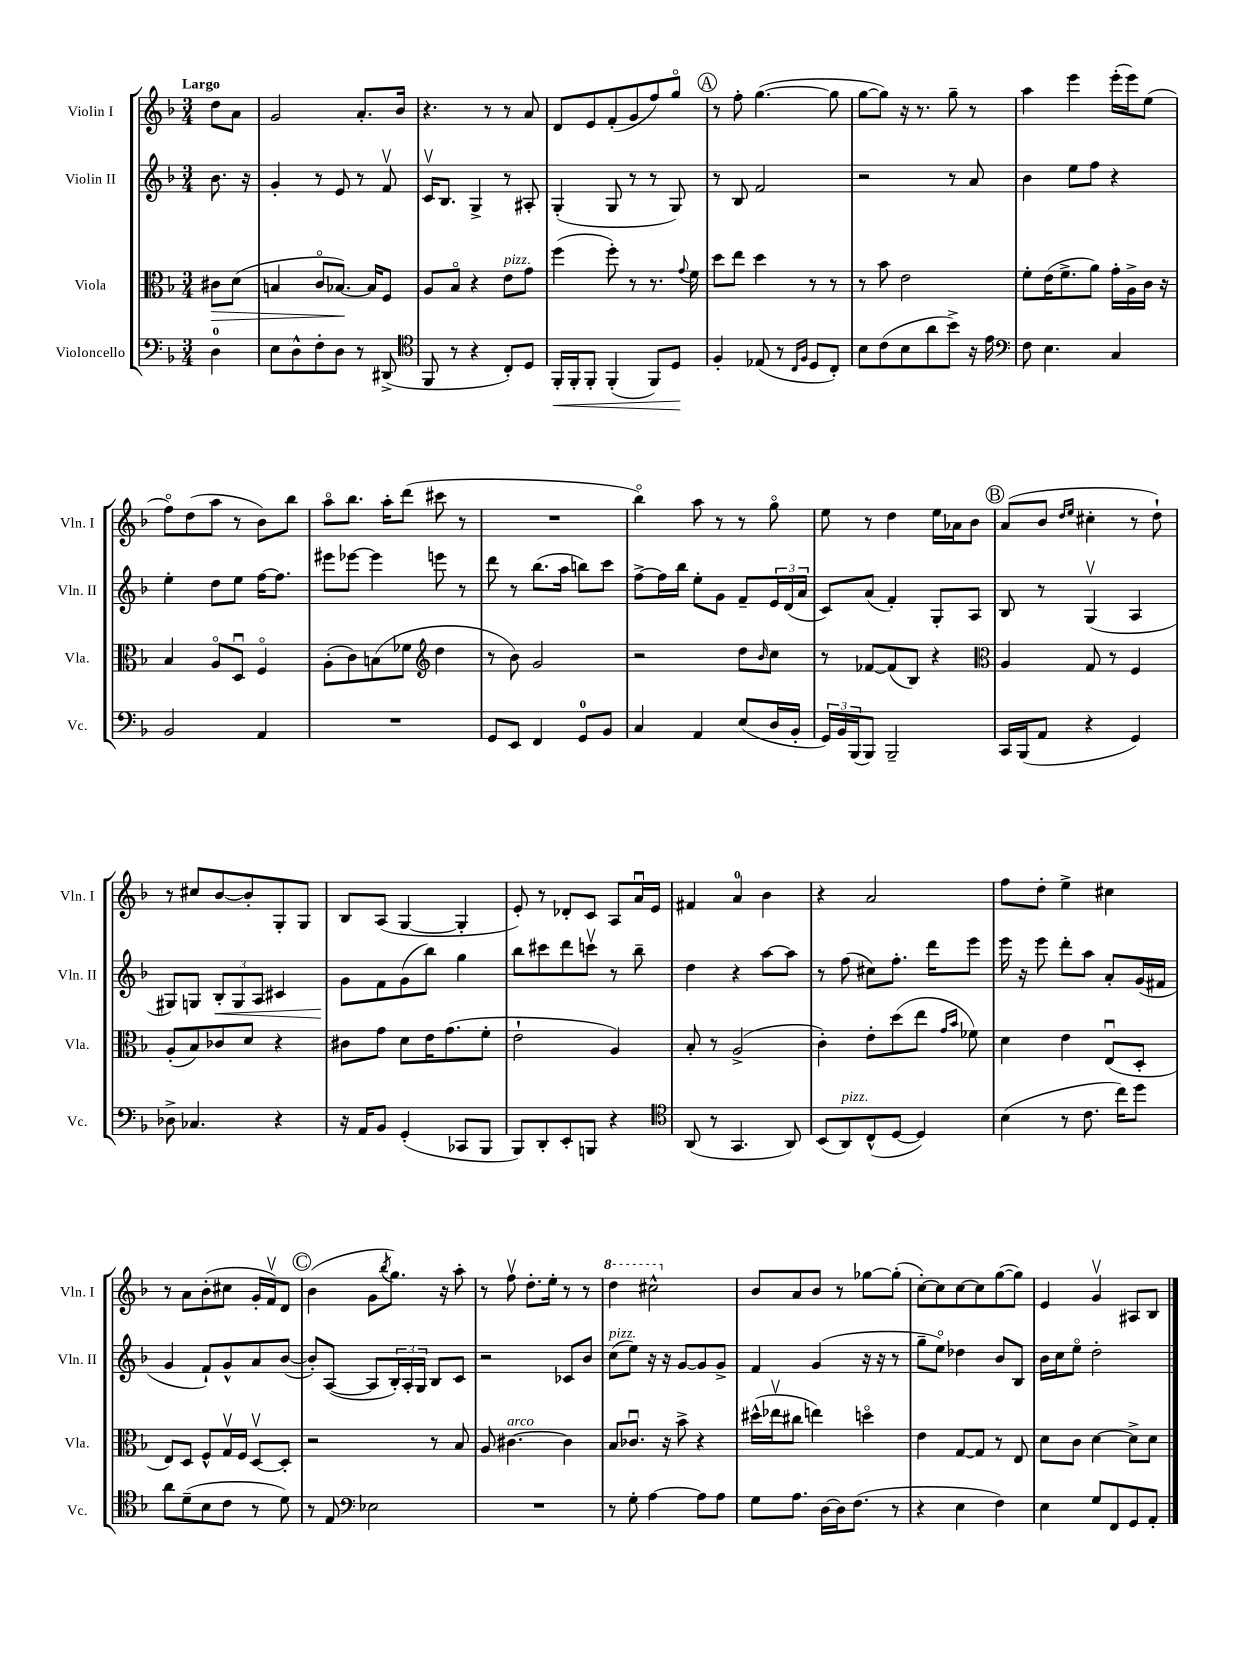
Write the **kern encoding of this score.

**kern	**kern	**kern	**kern
*staff4	*staff3	*staff2	*staff1
*clefF4	*clefC3	*clefG2	*clefG2
*k[b-]	*k[b-]	*k[b-]	*k[b-]
*M3/4	*M3/4	*M3/4	*M3/4
4D\	8c#\L	8.b-\	8dd\L
.	(8d\J	.	8a\J
.	.	16r	.
=	=	=	=
8E\L	4B/	4g'/	2g/
8D^^\	.	.	.
8F'\	8co/L	8r	.
8D\J	[8.B-/J)	8e/	.
8r	.	8r	8.a'/L
.	16B-/]LK	.	.
(8DD#^/	8F/J	8fv/	.
.	.	.	16b-/Jk
=	=	=	=
*clefC4	*	*	*
8FF/	8A/L	16cv/LK	4.r
.	.	8.B-/J	.
8r	8B-o/J	.	.
4r	4r	4G^/	.
.	.	.	8r
8C'/L)	8e\L	8r	8r
8D/J	8g\J	8A#'/	8a/
=	=	=	=
16FF'/LL	(4ff\	(4G'/	8d/L
16FF'/J	.	.	.
8FF'/J	.	.	8e/
(4FF'/	8ff'\)	8G/	(8f'/
.	8r	8r	8g/
8FF/L)	8.r	8r	8ff/)
8D/J	.	8G/)	8ggo/J
.	8qqg/	.	.
.	16f\	.	.
=	=	=	=
4F'/	8dd\L	8r	8r
.	8ee\J	8B-/	8ff'\
(8E-/	4dd\	2f/	([4.gg\
8r	.	.	.
16qqC/LL	.	.	.
16qqF/JJ	.	.	.
8D/L	8r	.	.
8C'/J)	8r	.	8gg\]
=	=	=	=
8B-\L	8r	2r	[8gg\L
(8c\	8b-\	.	8gg\]J)
8B-\	2e\	.	16r
.	.	.	8.r
8a\	.	.	.
8b-^\J)	.	8r	8gg~\
16r	.	8a/	8r
16e\	.	.	.
=	=	=	=
*clefF4	*	*	*
8F\	8f'\L	4b-\	4aa\
4.E\	(16e\K	.	.
.	8.f^\	.	.
.	.	8ee\L	4eee\
.	8a\J)	8ff\J	.
4C/	16g'\LL	4r	(16eee'\LL
.	16A^\	.	16eee\J)
.	16c\JJ	.	(8ee\J
.	16r	.	.
=	=	=	=
2BB-/	4B-/	4ee'\	8ffo\L)
.	.	.	(8dd\
.	8Ao/L	8dd\L	8aa\J
.	8Du/J	8ee\J	8r
4AA/	4Fo/	[16ff\LK	8b-\L)
.	.	8.ff\]J	.
.	.	.	8bb-\J
=	=	=	=
2.r	(8A'\L	8eee#\L	8aao\L
.	8c\)	[8eee-\J	8.bb-\J
.	(8B\	4eee-\]	.
.	.	.	16aa'\LK
.	8f-\J	.	(8ddd\J
*	*clefG2	*	*
.	4dd\	8eee\	8ccc#\
.	.	8r	8r
=	=	=	=
8GG/L	8r	8ddd\	2.r
8EE/J	8b-\)	8r	.
4FF/	2g/	(8.bb-\L	.
.	.	16aa\Jk	.
8GG/L	.	8bb\L)	.
8BB-/J	.	8ccc\J	.
=	=	=	=
4C/	2r	[8ff^\L	4bb-o\)
.	.	16ff\]L	.
.	.	16bb-\JJ	.
4AA/	.	8ee'\L	8aa\
.	.	8g\J	8r
(8E/L	8dd\L	8f~/L	8r
.	16qqb-/	.	.
16D/L	8cc\J	24e/L	8ggo\
.	.	(24d/	.
16BB-'/JJ	.	.	.
.	.	24a/JJ	.
=	=	=	=
24GG/LL)	8r	8c/L)	8ee\
24BB-/	.	.	.
(24BBB-/J	.	.	.
8BBB-/J)	[8f-/L	(8a/J	8r
2BBB-~/	(8f-/]	4f'/)	4dd\
.	8B-/J)	.	.
.	4r	8G'/L	16ee\LL
.	.	.	16a-\J
.	.	8A/J	8b-\J
=	=	=	=
*	*clefC3	*	*
16CC/LL	4A/	8B-/	(8a/L
(16BBB-/J	.	.	.
8AA/J	.	8r	8b-/J
.	.	.	16qqdd/LL
.	.	.	16qqee/JJ
4r	8G/	(4Gv/	4cc#'\
.	8r	.	.
4GG/)	4F/	4A/	8r
.	.	.	8dd`\)
=	=	=	=
8D-^\	(8A'/L	8G#/L)	8r
4.C-/	8B-/)	8G/J	8cc#/L
.	8c-/	12B-'/L	[8b-/
.	.	12G/	.
.	8d/J	.	8b-'/]
.	.	12A/J	.
4r	4r	4c#/	8G'/
.	.	.	8G/J
=	=	=	=
16r	8c#\L	8g\L	8B-/L
16AA/LK	.	.	.
8BB-/J	8g\J	8f\	(8A/J
(4GG'/	8d\L	(8g\	[4G/
.	16e\K	8bb-\J)	.
.	(8.g\	.	.
8CC-/L	.	4gg\	4G'/]
8BBB-/J	8f'\J	.	.
=	=	=	=
8BBB-/L)	2e`\	8bb-\L	8e'/)
8DD'/	.	8ccc#\	8r
8EE'/	.	8ddd\	8d-'/L
8BBB/J	.	8cccv\J	8c/J
4r	4A/)	8r	8A/L
.	.	8bb-~\	16au/L
.	.	.	16e/JJ
=	=	=	=
*clefC4	*	*	*
(8AA/	8B-'/	4dd\	4f#/
8r	8r	.	.
4.GG/	(2A^/	4r	4a/
.	.	[8aa\L	4b-\
8AA/)	.	8aa\]J	.
=	=	=	=
(8BB-/L	4c'\)	8r	4r
8AA/)	.	(8ff\	.
(8C^^/	8e'\L	8cc#\L)	2a/
[8D/J	(8dd\	8.ff'\J	.
4D/])	8ee\J	.	.
.	.	16ddd\LK	.
.	16qqg/LL	.	.
.	16qqb-/JJ	.	.
.	8f-\)	8eee\J	.
=	=	=	=
(4B-\	4d\	16eee\	8ff\L
.	.	16r	.
.	.	8eee\	8dd'\J
8r	4e\	8ddd'\L	4ee^\
8.c\	.	8aa\J	.
.	(8Eu/L	8a'/L	4cc#\
16cc\LK)	.	.	.
8dd\J	8D'/J	(16g/L	.
.	.	16f#/JJ	.
=	=	=	=
8a\L	8E/L)	4g/	8r
(8d~\	8D/J	.	8a\L
8B-\	8F^^/L	8f`/L)	(8b-'\
8c\J	16Gv/L	8g^^/	8cc#\J
.	16F/JJ	.	.
8r	[8Dv/L	8a/	16g'/LL
.	.	.	16fv/J)
8d\)	8D'/]J	([8b-/J	8d/J
=	=	=	=
8r	2r	8b-'/]L)	(4b-\
8E/	.	([8A/J	.
*clefF4	*	*	*
2E-\	.	8A/]L	8g\L
.	.	.	8qbb-/
.	.	24B-'/L)	8.gg\J)
.	.	24A'/	.
.	.	24G/JJ	.
.	8r	8B-/L	.
.	.	.	16r
.	8B-/	8c/J	8aa'\
=	=	=	=
2.r	8A/	2r	8r
.	[4.c#\	.	8ffv\
.	.	.	8.dd'\L
.	.	.	16ee'\Jk
.	4c#\]	8c-/L	8r
.	.	8b-/J	8r
=	=	=	=
8r	8B-/L	(8cc\L	4ddd\
8G'\	8.c-u/J	8ee\J)	.
[4A\	.	16r	2ccc#^^\
.	16r	16r	.
.	8b-^\	[8g/L	.
8A\]L	4r	8g/]	.
8A\J	.	8g^/J	.
=	=	=	=
8G\L	(16dd#^^\LL	4f/	8b-/L
.	16ee-v\J	.	.
8.A\J	8cc#\J	.	8a/
.	4ee\)	(4g/	8b-/J
[16D\LL	.	.	.
16D\]J	.	.	8r
(8.F\J	.	.	.
.	4ddo\	16r	[8gg-\L
.	.	16r	.
8r	.	8r	(8gg-'\]J
=	=	=	=
4r	4e\	8gg~\L	[8cc'\L)
.	.	8eeo\J)	8cc\]
4E\	[8G/L	4dd-\	[8cc\
.	8G/]J	.	8cc\]
4F\)	8r	8b-/L	([8gg\
.	8E/	8B-/J	8gg\]J)
=	=	=	=
4E\	8d\L	16b-\LL	4e/
.	.	16cc\J	.
.	8c\J	8eeo\J	.
8G/L	[4d\	2dd'\	4gv/
8FF/	.	.	.
8GG/	8d^\]L	.	8A#/L
8AA'/J	8d\J	.	8B-/J
==	==	==	==
*-	*-	*-	*-
